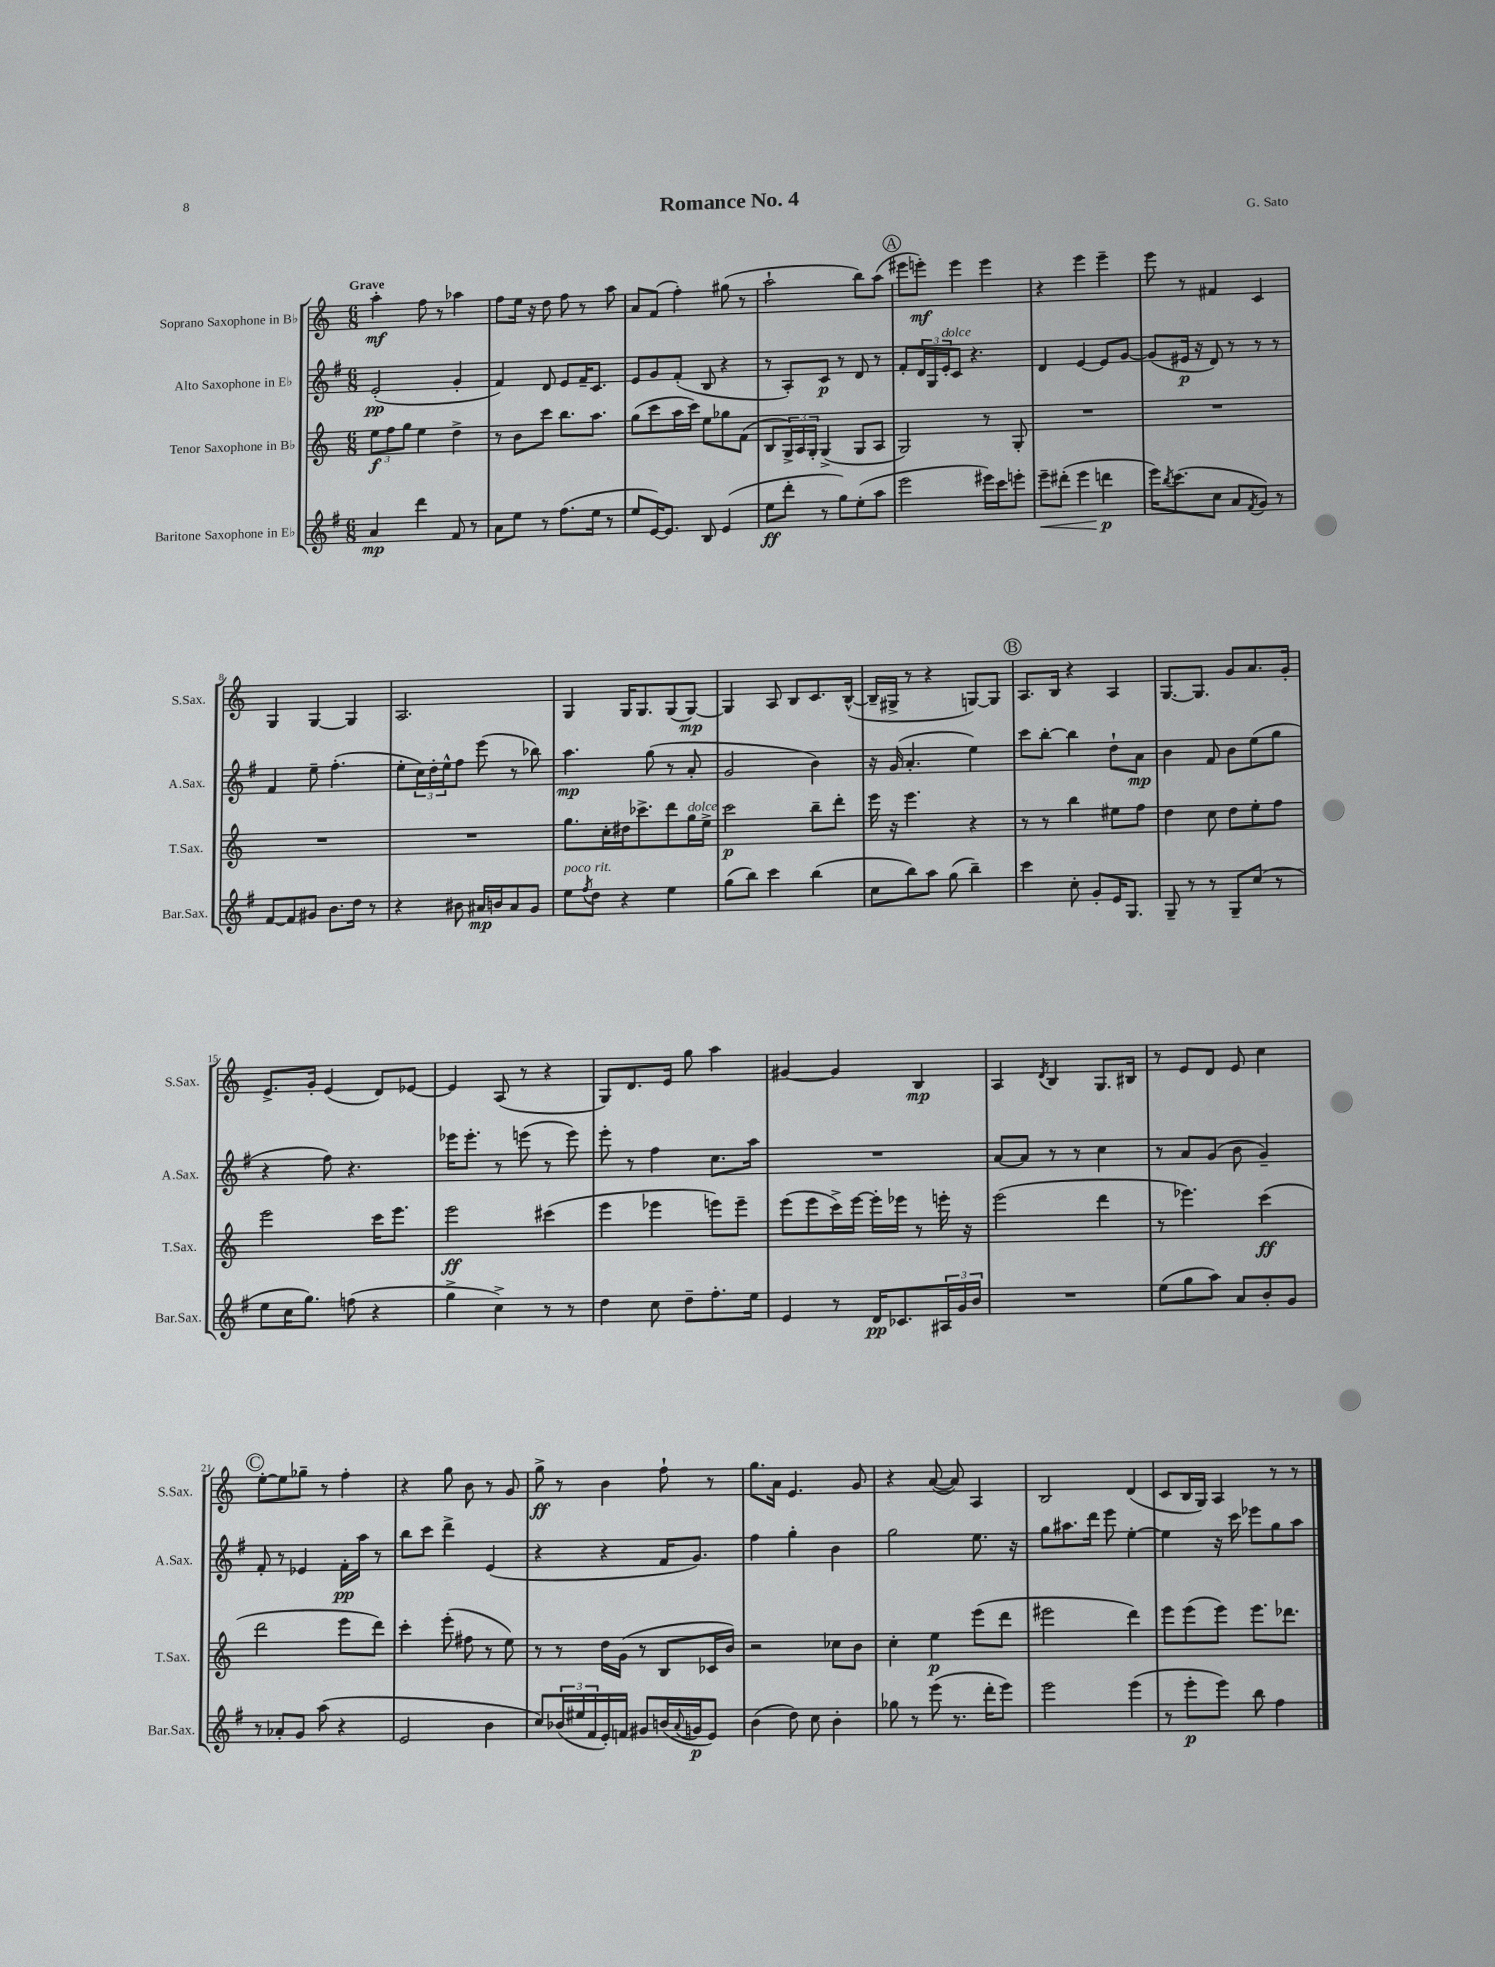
\header { title = "Romance No. 4" composer = "G. Sato" }
<<
\new StaffGroup <<
\new Staff = "s0" \with { instrumentName = "Soprano Saxophone in Bb" shortInstrumentName = "S.Sax." } {
    \clef treble \key c \major \numericTimeSignature \time 6/8 \tempo "Grave"
    a''4-.\mf f''8 r8 aes''4 |
    f''8 e''16 r16 d''8 f''8 r8 a''8 |
    a'8 f'8( f''4-.) gis''8( r8 |
    a''2-! b''8) a''8( |
    \mark \markup { \circle "A" } eis'''8 e'''8-.\mf) e'''4 e'''4 |
    r4 e'''4 e'''4-- |
    e'''8 r8 fis'4 c'4 |
    g4 g4~ g4 |
    a2. |
    g4 g16 g8. g8( g8~\mp) |
    g4 a8 b8 c'8. b16~-^( |
    b16-- gis16-> r8 r4 g8~) g8 |
    \mark \markup { \circle "B" } a8. b16 r4 a4 |
    g8.~ g8. g'8 a'8. g'16-. |
    e'8.-> g'16-. e'4( d'8) ees'8~ |
    ees'4 a8( r8 r4 |
    g8) d'8. e'16 g''8 a''4 |
    gis'4~ gis'4 b4\mp |
    a4 \acciaccatura { d'8 } b4 g8. bis16 |
    r8 e'8 d'8 e'8 c''4 |
    \mark \markup { \circle "C" } e''8~-. e''8 ges''8-- r8 f''4-. |
    r4 g''8 b'8 r8 g'8 |
    g''8->\ff r8 b'4 f''8-! r8 |
    g''8. a'16 e'4. g'8 |
    r4 a'8~( a'8) a4 |
    b2 d'4( |
    c'8 b16 g16) a4 r8 r8 \bar "|." |
}
\new Staff = "s1" \with { instrumentName = "Alto Saxophone in Eb" shortInstrumentName = "A.Sax." } {
    \clef treble \key g \major \numericTimeSignature \time 6/8
    e'2-.\pp( g'4-. |
    fis'4) d'8 e'8 fis'16-- c'8. |
    e'8 g'8 fis'8-.( b8 r4 |
    r8 a8-.) c'8\p r8 d'8 r8 |
    \mark \markup { \circle "A" } fis'8-. \tuplet 3/2 { d'16 g16 e'16-.^\markup { \italic "dolce" } } c'8 r4. |
    d'4 e'4~ e'8 g'8~ |
    g'8( eis'16\p r16 d'8) r8 r8 r8 |
    fis'4 e''8-- fis''4.-.( |
    e''8-. \tuplet 3/2 { c''16) d''16-. e''16-^ } fis''8 e'''8( r8 bes''8) |
    a''4.\mp g''8( r8 a'8-. |
    g'2 b'4) |
    r16 g'16( a'4.-. e''4) |
    \mark \markup { \circle "B" } c'''8 b''8~-. b''4 d''8-! a'8\mp |
    b'4 fis'8 b'8 e''8( g''8 |
    r4 fis''8) r4. |
    ees'''16 ees'''8.-. r8 e'''8( r8 e'''8) |
    e'''8-. r8 fis''4 c''8. a''16 |
    R2. |
    a'8~ a'8 r8 r8 c''4 |
    r8 a'8 g'8( b'8 g'4--) |
    \mark \markup { \circle "C" } fis'8-. r8 ees'4 fis'16-.\pp a''16 r8 |
    b''8 c'''8 d'''4-> e'4( |
    r4 r4 fis'16 g'8.) |
    fis''4 g''4-. b'4 |
    g''2 e''8. r16 |
    g''8 ais''8. d'''16 e'''8 e''4~-. |
    e''4 r16 c'''16 ees'''8 g''8 a''8 \bar "|." |
}
\new Staff = "s2" \with { instrumentName = "Tenor Saxophone in Bb" shortInstrumentName = "T.Sax." } {
    \clef treble \key c \major \numericTimeSignature \time 6/8
    \tuplet 3/2 { e''8\f f''8 g''8 } e''4 d''4-> |
    r8 b'8 c'''8 b''8. a''8. |
    g''8( c'''8 a''16 c'''16) e''8 ges''8 f'8( |
    b8 \tuplet 3/2 { g16->) a16 g16-. } g4->( g8 a8 |
    \mark \markup { \circle "A" } g2) r8 g8-. |
    R2. |
    R2. |
    R2. |
    R2. |
    g''8. c''16-. dis''16 ces'''8.-> d'''8 g''16^\markup { \italic "dolce" } e''16-> |
    c'''2\p b''8-- d'''8-. |
    e'''16 r16 e'''4. r4 |
    \mark \markup { \circle "B" } r8 r8 b''4 eis''8 f''8 |
    d''4 c''8 d''8 e''8-. f''8 |
    e'''2 c'''16 e'''8. |
    e'''2\ff cis'''4( |
    e'''4 ees'''4 e'''8) e'''8-- |
    e'''8( e'''8 c'''16->) e'''16~ e'''16-. ees'''16 r8 e'''16-. r16 |
    e'''2( d'''4 |
    r8 ees'''4.) c'''4\ff( |
    \mark \markup { \circle "C" } d'''2 e'''8 d'''8) |
    c'''4-. e'''8-.( fis''8 r8 e''8) |
    r8 r8 d''16 g'16( r8 b8 ces'16 b'16) |
    r2 ces''8 b'8 |
    c''4-. e''4\p e'''8( d'''8 |
    eis'''2 d'''4) |
    e'''8 e'''8( e'''8) e'''8. des'''8. \bar "|." |
}
\new Staff = "s3" \with { instrumentName = "Baritone Saxophone in Eb" shortInstrumentName = "Bar.Sax." } {
    \clef treble \key g \major \numericTimeSignature \time 6/8
    a'4\mp d'''4 fis'8 r8 |
    a'8 e''8 r8 fis''8.( e''16 r8 |
    e''8 e'16~) e'8. b8 e'4( |
    e''8\ff d'''8-. r8 g''8) e''8-.( a''8 |
    \mark \markup { \circle "A" } e'''2 eis'''16) c'''16 e'''8-. |
    e'''8--\< dis'''8-.( e'''4 d'''4\p\! |
    e'''16) \acciaccatura { b''8 } c'''8.( c''8 a'8 \acciaccatura { fis'8 } g'8) r8 |
    fis'8~ fis'8 gis'8 b'8. d''16 r8 |
    r4 bis'8 ais'16\mp b'16 ais'8 g'8 |
    e''8^\markup { \italic "poco rit." } \acciaccatura { fis''8 } d''8 r4 e''4 |
    g''8( b''8) c'''4 b''4( |
    c''8 b''8) a''8 g''8( b''4--) |
    \mark \markup { \circle "B" } c'''4 c''8-. g'8-. e'16 g8. |
    g8-- r8 r8 g8-- c''8( r8 |
    e''8 c''16 g''8.) f''8( r4 |
    g''4-> c''4->) r8 r8 |
    d''4 c''8 d''8-- fis''8.-. e''16 |
    e'4 r8 d'16\pp ces'8. \tuplet 3/2 { ais16 g'16 b'16 } |
    R2. |
    e''8( g''8 a''8) a'8 b'8-. g'8 |
    \mark \markup { \circle "C" } r8 aes'8-. g'8 a''8( r4 |
    e'2 b'4 |
    c''8) \tuplet 3/2 { bes'16( eis''16 fis'16 } e'16-.) f'16 gis'8 b'16( \appoggiatura { a'8 } g'16\p e'8) |
    b'4( d''8) c''8 b'4-. |
    ges''8 r8 e'''8( r8. d'''16-. e'''8) |
    e'''2 e'''4( |
    r8 e'''8-.\p e'''8) b''8 fis''4 \bar "|." |
}
>>
>>
